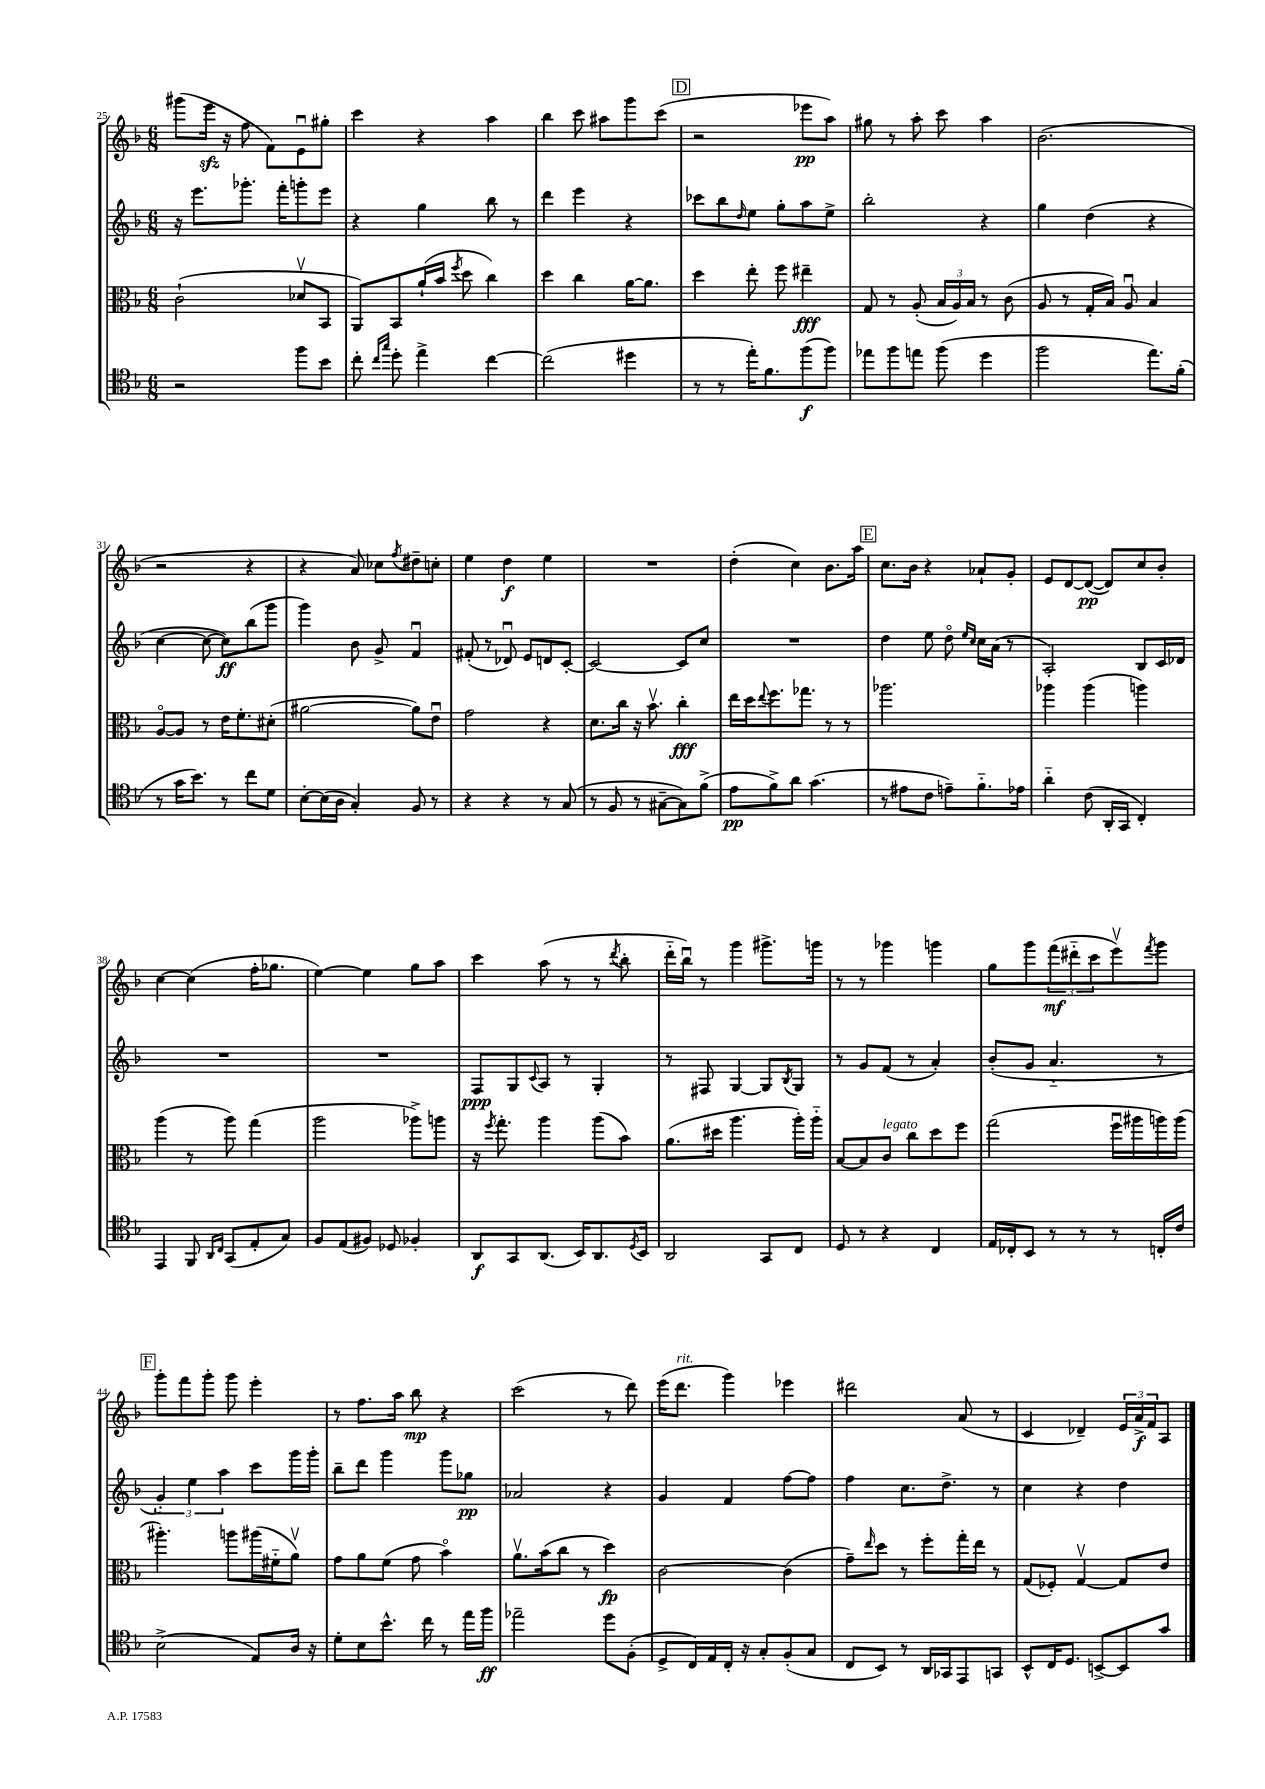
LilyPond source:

<<
\new StaffGroup <<
\new Staff = "s0" {
    \clef treble \key f \major \numericTimeSignature \time 6/8
    gis'''8( e'''16\sfz r16 f''8 f'8) e'8\downbow gis''8-. |
    c'''4 r4 a''4 |
    bes''4 c'''8 ais''8 g'''8 c'''8( |
    \mark \markup { \box "D" } r2 ees'''8\pp a''8) |
    gis''8 r8 a''8-. c'''8 a''4 |
    bes'2.( |
    r2 r4 |
    r4 a'8) ces''8 \acciaccatura { f''8 } dis''8-- c''8-. |
    e''4 d''4\f e''4 |
    R2. |
    d''4-.( c''4) bes'8. a''16 |
    \mark \markup { \box "E" } c''8. bes'16 r4 aes'8-! g'8-. |
    e'8 d'8~ d'8~\pp( d'8) c''8 bes'8-. |
    c''4~ c''4( f''16-. ges''8. |
    e''4~) e''4 g''8 a''8 |
    c'''4 a''8( r8 r8 \acciaccatura { d'''8 } bes''8-. |
    d'''16-_ bes''16\downbow) r8 g'''4 gis'''8.-> g'''16 |
    r8 r8 ges'''4 g'''4 |
    g''8 g'''8 \tuplet 3/2 { f'''8\mf( dis'''8-_ c'''8 } e'''8\upbow) \acciaccatura { f'''8 } g'''8 |
    \mark \markup { \box "F" } g'''8-. f'''8 g'''8-. g'''8 e'''4-. |
    r8 f''8. a''16 bes''8\mp r4 |
    c'''2( r8 d'''8) |
    e'''16( d'''8.^\markup { \italic "rit." } g'''4) ees'''4 |
    dis'''2 a'8( r8 |
    c'4 des'4--) \tuplet 3/2 { e'16 a'16->\f f'16 } a8 \bar "|." |
}
\new Staff = "s1" {
    \clef treble \key f \major \numericTimeSignature \time 6/8
    r16 e'''8. ges'''8.-. f'''16-. g'''8-. e'''8 |
    r4 g''4 bes''8 r8 |
    d'''4 e'''4 r4 |
    \mark \markup { \box "D" } ces'''8 bes''8 \grace { d''16 } e''8 g''8-. a''8 e''8-> |
    bes''2-. r4 |
    g''4 d''4( r4 |
    c''4~ c''8~ c''8\ff) bes''8( g'''8 |
    g'''4) bes'8 g'8-> f'4\downbow |
    fis'8-.( r8 des'8\downbow) e'8 d'8 c'8~-. |
    c'2~ c'8 c''8 |
    R2. |
    \mark \markup { \box "E" } d''4 e''8 d''8\flageolet \grace { e''16 c''16 } c''16 a'16( r8 |
    a2-.) bes8 c'16 des'16 |
    R2. |
    R2. |
    f8\ppp g8 \appoggiatura { c'8 } a8 r8 g4-. |
    r8 fis8 g4~ g8 \acciaccatura { bes8 } g8 |
    r8 g'8 f'8( r8 a'4-.) |
    bes'8-.( g'8 a'4.-_ r8 |
    \mark \markup { \box "F" } \tuplet 3/2 { g'4-.) e''4 a''4 } c'''8 g'''16 g'''16-. |
    bes''8-- d'''8 g'''4 g'''8 ges''8\pp |
    aes'2 r4 |
    g'4 f'4 f''8~ f''8 |
    f''4 c''8. d''8.-> r8 |
    c''4 r4 d''4 \bar "|." |
}
\new Staff = "s2" {
    \clef alto \key f \major \numericTimeSignature \time 6/8
    c'2-!( des'8\upbow bes,8 |
    a,8) bes,8 a'16-!( bes'16 \acciaccatura { f''8 } d''8 c''4) |
    d''4 c''4 a'16~ a'8. |
    \mark \markup { \box "D" } d''4 e''8-. f''8 eis''4--\fff |
    g8 r8 a8-.( \tuplet 3/2 { bes16 a16) bes16 } r8 c'8( |
    a8 r8 g16-. bes16) a8\downbow bes4 |
    a8~\flageolet a8 r8 e'16 f'8.-. dis'8-.( |
    ais'2~ ais'8) e'8\downbow |
    g'2 r4 |
    d'8. c''16 r16 bes'8.\upbow c''4-.\fff |
    e''16 d''16 \appoggiatura { e''8 } f''8. ges''8. r8 r8 |
    \mark \markup { \box "E" } aes''2. |
    aes''4 aes''4( a''4) |
    a''4( r8 a''8) g''4( |
    a''2 aes''8->) a''8 |
    r16 \acciaccatura { f''8 } g''8.-. a''4 a''8( bes'8) |
    a'8.( dis''16 a''4. a''16-.) a''16-_ |
    bes8~ bes8 c'8^\markup { \italic "legato" } c''8 d''8 f''8 |
    g''2( f''16\downbow ais''16 a''16) a''16( |
    \mark \markup { \box "F" } ais''4.-.) a''8 ais''16( fis'16-_ a'8\upbow) |
    g'8 a'8 f'8( g'8 bes'4\flageolet) |
    a'8.\upbow bes'16( c''8 r8 d''4\fp) |
    c'2~ c'4( |
    g'8--) \grace { e''16 } d''8 r8 f''8-. g''16-. e''16 r8 |
    g8( fes8-.) g4~\upbow g8 e'8 \bar "|." |
}
\new Staff = "s3" {
    \clef tenor \key f \major \numericTimeSignature \time 6/8
    r2 f''8 bes'8 |
    c''8-. \grace { c''16 g''16 } d''8-. e''4-> c''4~ |
    c''2( dis''4 |
    \mark \markup { \box "D" } r8 r8 e''16-.) f'8. f''8\f( f''8) |
    ees''8 f''8 e''8 f''8( d''4 |
    f''2 e''8.) f'16-.( |
    r8 g'16 bes'8.) r8 c''8 d'8 |
    bes8~-. bes16( a16 g4-.) f8 r8 |
    r4 r4 r8 g8( |
    r8 f8 r8 gis8~-- gis8) f'8->( |
    e'8\pp f'8->) a'8 g'4.( |
    \mark \markup { \box "E" } r8 eis'8 c'8 e'8--) f'8.-_ ees'16 |
    a'4-_ c'8( a,16-. g,16 c4-.) |
    e,4 f,8 \grace { a,16 c16 } g,8( e8-. g8) |
    f8 e8( fis8) des8 fes4-. |
    a,8\f g,8 a,8.( bes,16) a,8. \acciaccatura { d8 } bes,16 |
    a,2 g,8 c8 |
    d8 r8 r4 c4 |
    e16 ces16-. bes,8 r8 r8 r8 c16-. c'16 |
    \mark \markup { \box "F" } bes2->( e8) a16 r16 |
    d'8-. bes8 bes'8.-^ c''16 r8 e''16 f''16\ff |
    ees''2-- d''8 f8-.( |
    d8-> c16) e16 c16-. r16 g8-. f8-.( g8 |
    c8 bes,8) r8 a,16 ges,16 e,8 g,8 |
    bes,8-^ c16 d8. b,8~-> b,8 g'8 \bar "|." |
}
>>
>>
\layout { \context { \Score currentBarNumber = #25 } }
